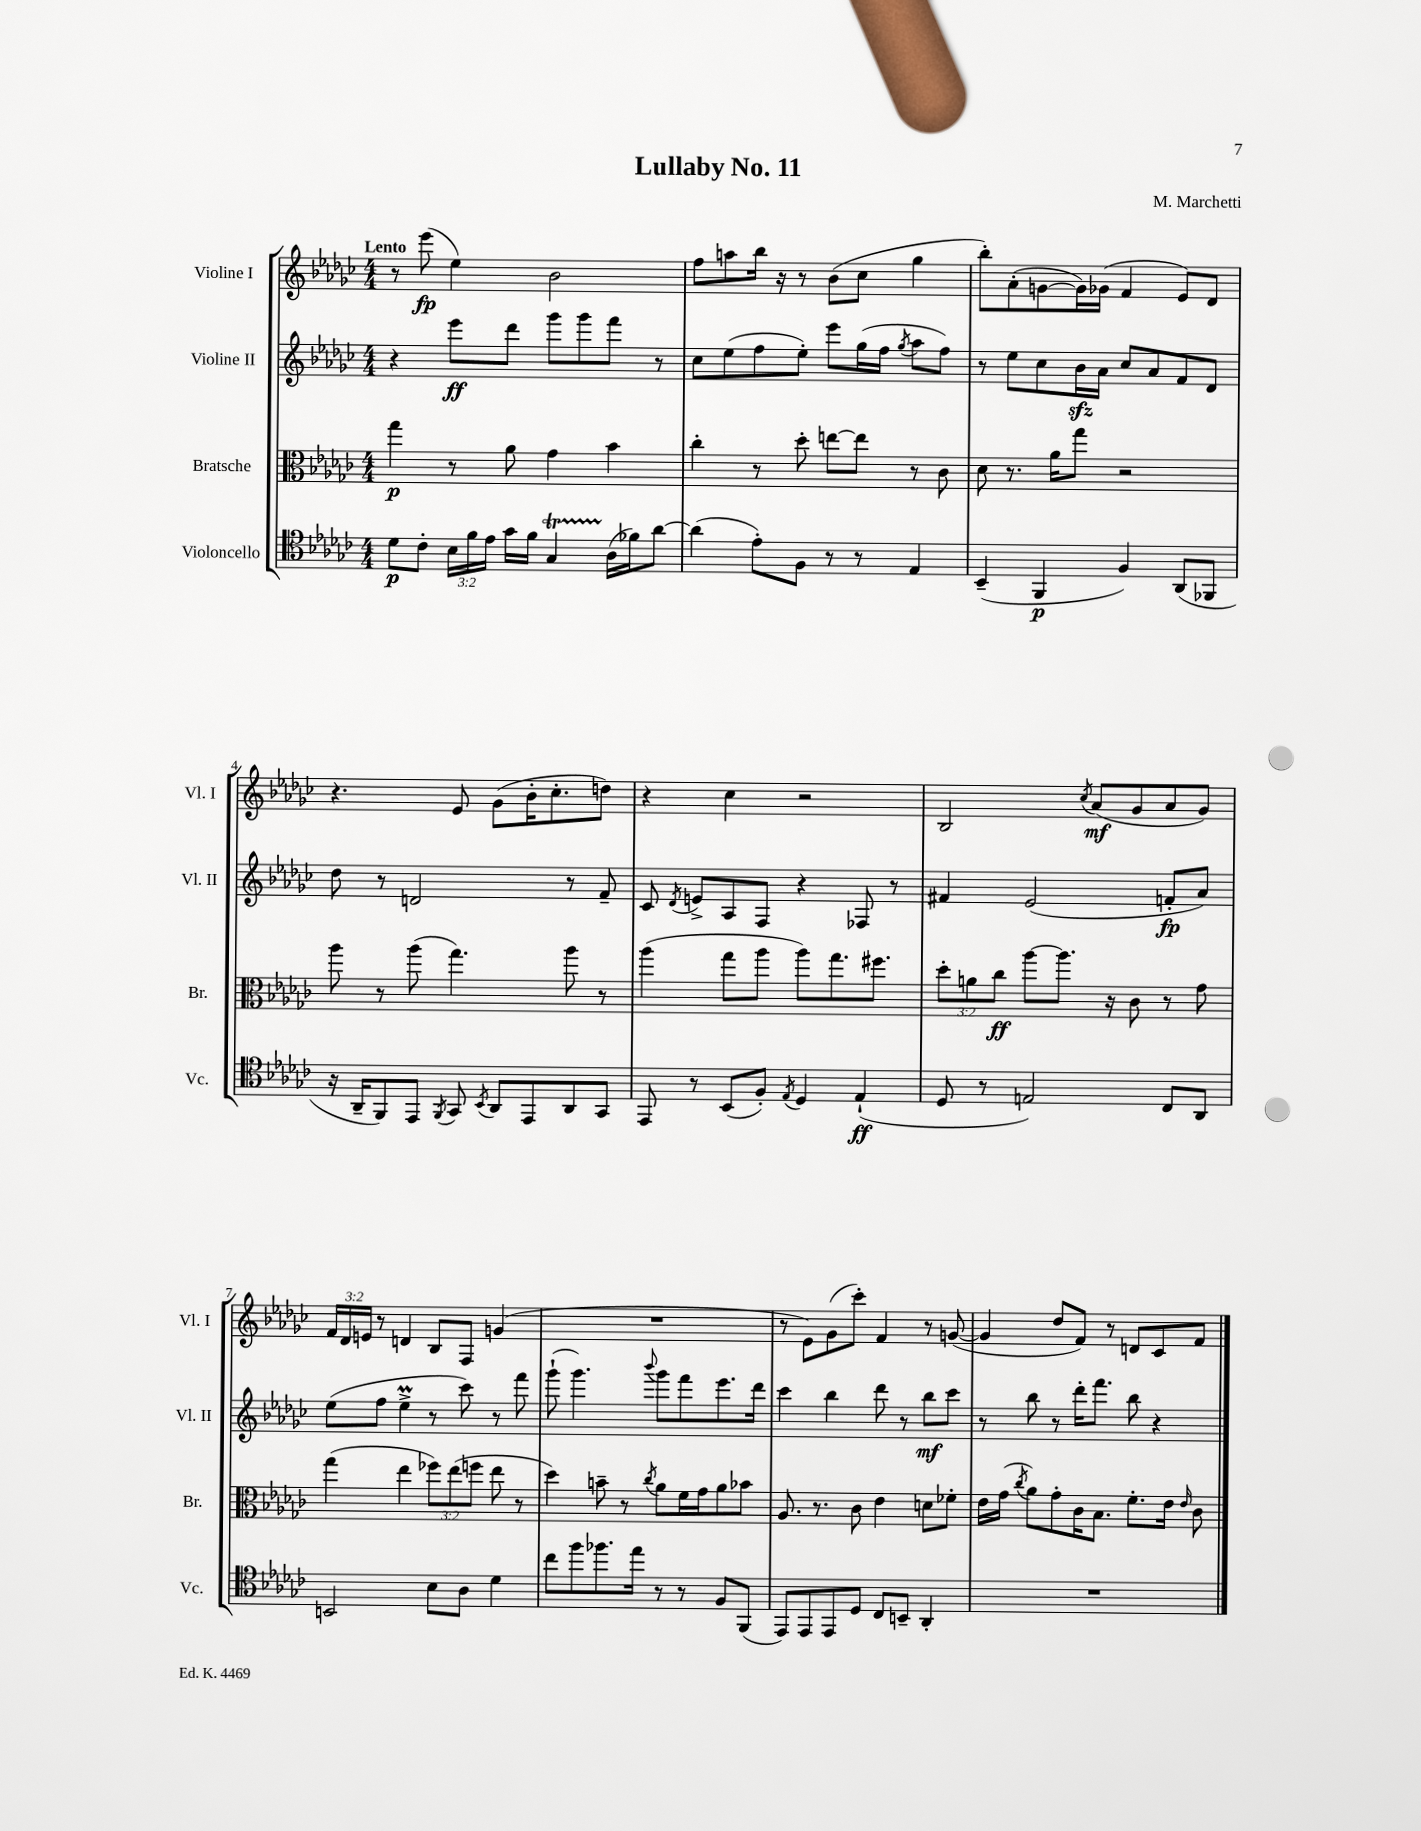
\header { title = "Lullaby No. 11" composer = "M. Marchetti" }
<<
\new StaffGroup <<
\new Staff = "s0" \with { instrumentName = "Violine I" shortInstrumentName = "Vl. I" } {
    \clef treble \key ges \major \numericTimeSignature \time 4/4 \override Staff.TupletNumber.text = #tuplet-number::calc-fraction-text \tempo "Lento"
    \autoBeamOff r8 ees'''8\fp( ees''4) bes'2 |
    f''8[ a''8 bes''16] r16 r8 bes'8[( ces''8] ges''4 |
    bes''8[-.) aes'8-.( g'8~ g'16) ges'16]( f'4 ees'8[) des'8] |
    r4. ees'8 ges'8[( bes'16-. ces''8.-. d''8]) |
    r4 ces''4 r2 |
    bes2 \acciaccatura { ces''8 } aes'8[\mf( ges'8 aes'8 ges'8]) |
    \tuplet 3/2 { f'16[ des'16 e'16] } r8 d'4 bes8[ f8] g'4( |
    R1 |
    r8 ees'8[) ges'8( ces'''8]-.) f'4 r8 g'8~( |
    g'4 des''8[ f'8]) r8 d'8[ ces'8 f'8] \bar "|." |
}
\new Staff = "s1" \with { instrumentName = "Violine II" shortInstrumentName = "Vl. II" } {
    \clef treble \key ges \major \numericTimeSignature \time 4/4
    \autoBeamOff r4 ees'''8[\ff des'''8] ges'''8[ ges'''8 f'''8] r8 |
    ces''8[ ees''8( f''8 ees''8]-.) ees'''8[ ges''16( f''16] \acciaccatura { ges''8 } aes''8[ f''8]) |
    r8 ees''8[ ces''8 bes'16\sfz aes'16] ces''8[ aes'8 f'8 des'8] |
    des''8 r8 d'2 r8 f'8-- |
    ces'8 \acciaccatura { des'8 } e'8[-> aes8 f8] r4 fes8 r8 |
    fis'4 ees'2( f'8[-.\fp aes'8]) |
    ees''8[( f''8] ees''4->\prall r8 ces'''8) r8 f'''8 |
    ges'''8-!( ges'''4.) \appoggiatura { bes'''8 } ges'''8[ f'''8 ees'''8. des'''16] |
    ces'''4 bes''4 des'''8 r8 bes''8[\mf ces'''8] |
    r8 bes''8 r8 des'''16[-. f'''8.] bes''8 r4 \bar "|." |
}
\new Staff = "s2" \with { instrumentName = "Bratsche" shortInstrumentName = "Br." } {
    \clef alto \key ges \major \numericTimeSignature \time 4/4 \override Staff.TupletNumber.text = #tuplet-number::calc-fraction-text
    \autoBeamOff ges''4\p r8 aes'8 ges'4 bes'4 |
    ces''4-. r8 des''8-. e''8[~ e''8] r8 ces'8 |
    des'8 r8. aes'16[ ges''8] r2 |
    aes''8 r8 aes''8( ges''4.) aes''8 r8 |
    aes''4( ges''8[ aes''8] aes''8[) ges''8. fis''8.] |
    \tuplet 3/2 { des''8[-. a'8 ces''8]\ff } aes''8[~ aes''8.] r16 ces'8 r8 ges'8 |
    ges''4( ees''4 \tuplet 3/2 { fes''8[) ees''8( f''8] } ees''8 r8 |
    des''4) b'8-- r8 \acciaccatura { ces''8 } aes'8[ f'16 ges'16 aes'8 bes'8] |
    aes8. r8. ces'8 ees'4 d'8[ fes'8]-. |
    ees'16[ ges'16]( \acciaccatura { ces''8 } aes'8[) ges'8-. ces'16 bes8.] f'8.[-. ees'16] \grace { ees'16 } ces'8 \bar "|." |
}
\new Staff = "s3" \with { instrumentName = "Violoncello" shortInstrumentName = "Vc." } {
    \clef tenor \key ges \major \numericTimeSignature \time 4/4 \override Staff.TupletNumber.text = #tuplet-number::calc-fraction-text
    \autoBeamOff des'8[\p ces'8]-. \tuplet 3/2 { bes16[ f'16 ees'16] } ges'16[ f'16] ges4\startTrillSpan aes16[\stopTrillSpan( fes'16) aes'8]~ |
    aes'4( ees'8[-.) f8] r8 r8 ees4 |
    bes,4--( f,4\p f4) aes,8[( fes,8] |
    r16 aes,16[-- f,8) ees,8] \acciaccatura { f,8 } ges,8 \acciaccatura { bes,8 } aes,8[ ees,8 aes,8 ges,8] |
    ees,8 r8 bes,8[( f8]-.) \acciaccatura { ees8 } des4 ees4-!\ff( |
    des8 r8 e2) ces8[ aes,8] |
    b,2 bes8[ aes8] des'4 |
    ces''8[ f''8 fes''8. ees''16] r8 r8 f8[ f,8]( |
    ees,8[) ees,8 ees,8 des8] ces8[ b,8]-- aes,4-. |
    R1 \bar "|." |
}
>>
>>
